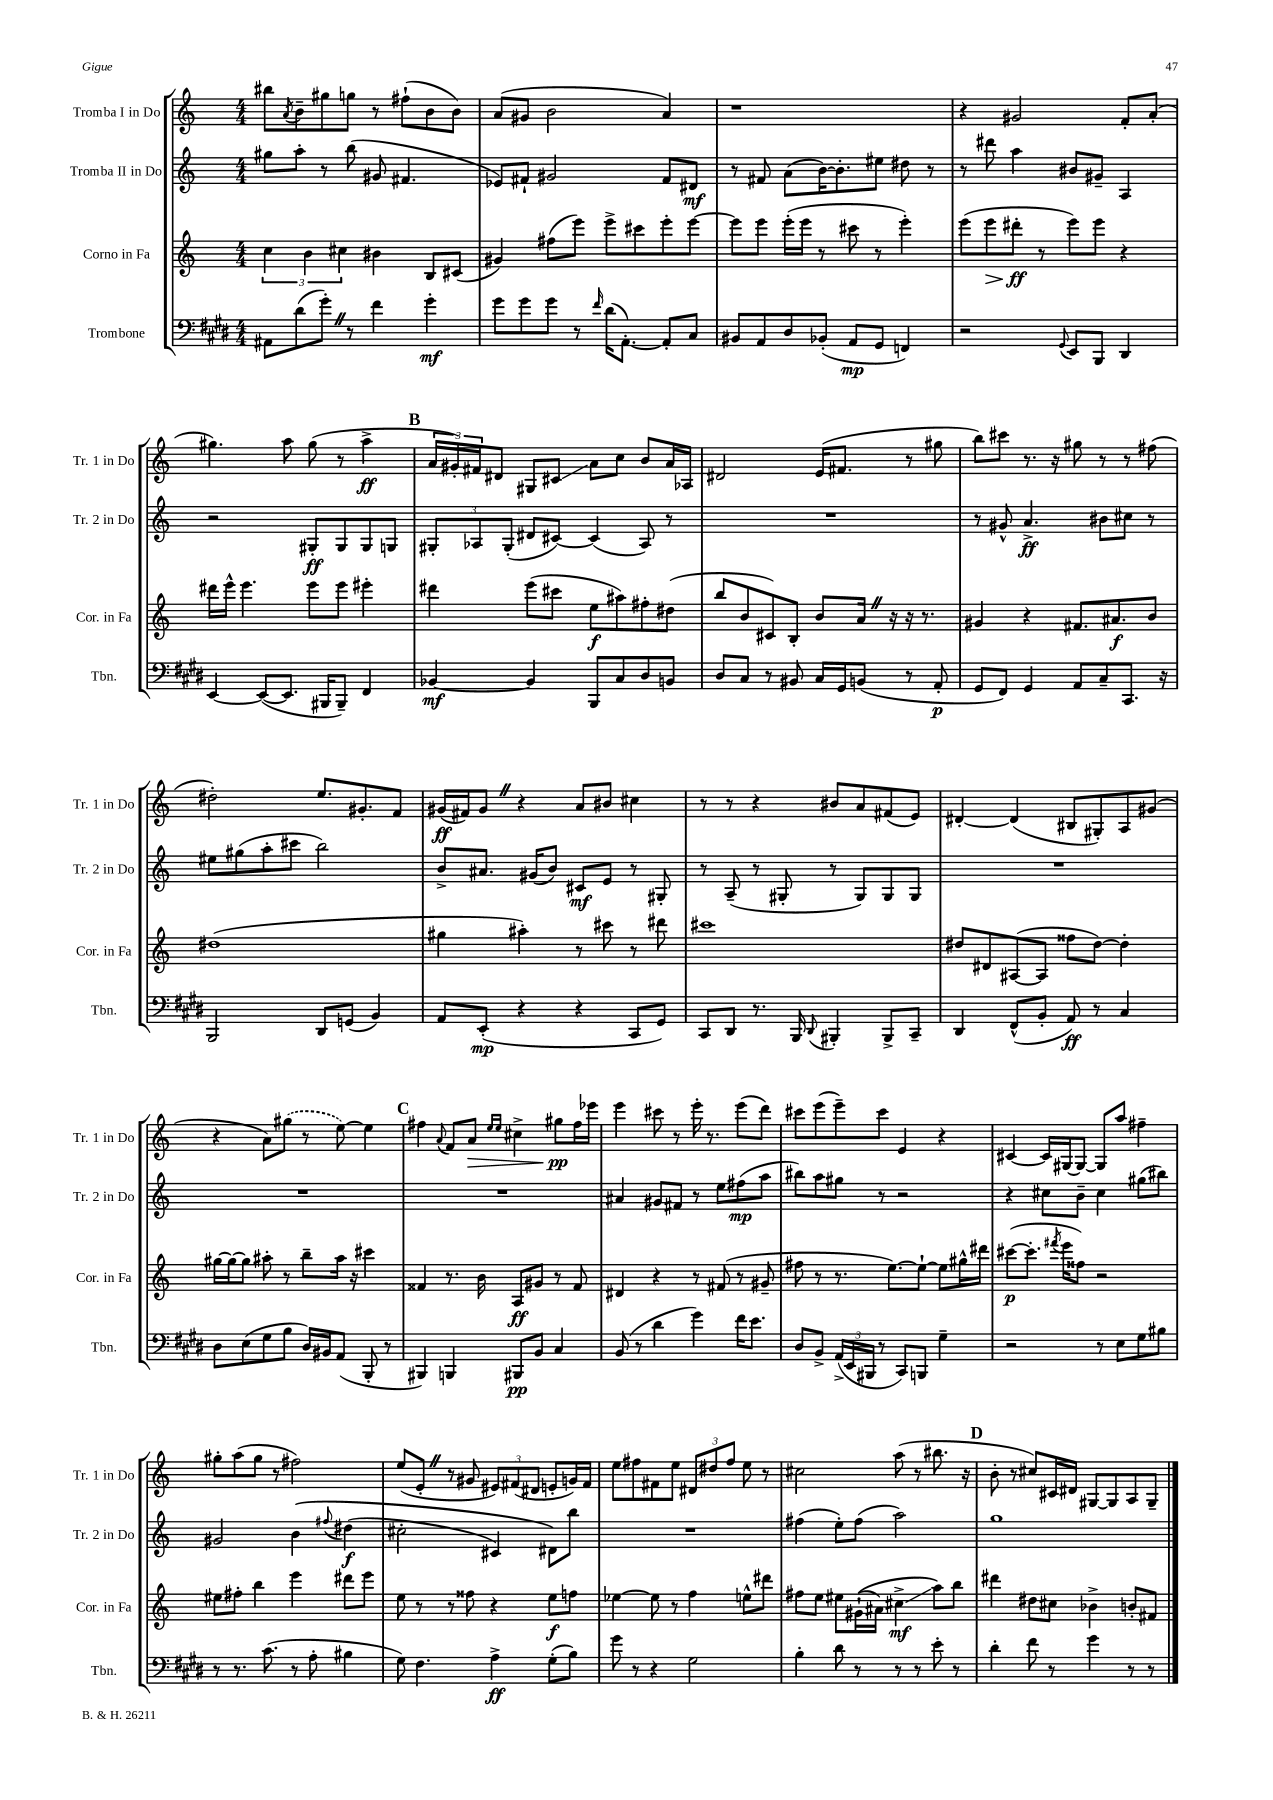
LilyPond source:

<<
\new StaffGroup <<
\new Staff = "s0" \with { instrumentName = "Tromba I in Do" shortInstrumentName = "Tr. 1 in Do" } {
    \clef treble \key c \major \numericTimeSignature \time 4/4
    bis''8 \acciaccatura { a'8 } b'8-- gis''8 g''8 r8 fis''8-!( b'8 b'8) |
    a'8( gis'8 b'2 a'4) |
    r1 |
    r4 gis'2 f'8-. a'8-.( |
    gis''4.) a''8 gis''8( r8 a''4->\ff |
    \mark \markup { \bold "B" } \tuplet 3/2 { a'16 gis'16-.) fis'16 } dis'8 gis8 cis'8\glissando a'8 c''8 b'8 a'16 aes16 |
    dis'2 e'16( fis'8. r8 gis''8 |
    b''8) cis'''8 r8. r16 gis''8 r8 r8 fis''8( |
    dis''2-.) e''8. gis'8.-. f'8 |
    gis'16\ff( fis'16) gis'8 \once \override BreathingSign.text = \markup { \musicglyph "scripts.caesura.straight" } \breathe r4 a'8 bis'8 cis''4 |
    r8 r8 r4 bis'8 a'8 fis'8( e'8) |
    dis'4~-. dis'4( bis8 gis8-.) a8 gis'8( |
    r4 a'8) \once \slurDashed gis''8( r8 e''8~) e''4 |
    \mark \markup { \bold "C" } fis''4 \appoggiatura { a'8 } f'8 a'8\> \grace { e''16 e''16 } cis''4-> gis''8\pp\! fis''16 ees'''16 |
    e'''4 cis'''8 r8 e'''16-. r8. e'''8( d'''8) |
    cis'''8 e'''8( e'''8--) cis'''8 e'4 r4 |
    cis'4~ cis'16 gis16~ gis8~ gis8 a''8 fis''4-- |
    gis''8-. a''8( gis''8 r8 fis''2) |
    e''8( e'8-. \once \override BreathingSign.text = \markup { \musicglyph "scripts.caesura.straight" } \breathe r8 gis'8 \tuplet 3/2 { eis'8) fis'8( dis'8 } e'8-. g'16) fis'16 |
    e''8 fis''8 fis'8 e''8 \tuplet 3/2 { dis'8 dis''8 fis''8 } e''8 r8 |
    cis''2 a''8( r8 bis''8. r16 |
    \mark \markup { \bold "D" } b'8-. r8 cis''8) cis'16 dis'16 gis8~ gis8 a8 gis8-- \bar "|." |
}
\new Staff = "s1" \with { instrumentName = "Tromba II in Do" shortInstrumentName = "Tr. 2 in Do" } {
    \clef treble \key c \major \numericTimeSignature \time 4/4
    gis''8 a''8-. r8 b''8( gis'8 fis'4. |
    ees'8) fis'8-! gis'2 fis'8 dis'8\mf |
    r8 fis'8 a'8( b'16~) b'8.-. eis''8 dis''8 r8 |
    r8 dis'''8 a''4 bis'8 gis'8-- a4 |
    r2 gis8-.\ff gis8 gis8 g8 |
    \mark \markup { \bold "B" } \tuplet 3/2 { gis8-. aes8 gis8-.( } dis'8 cis'8~) cis'4( aes8) r8 |
    R1 |
    r8 gis'8-^ a'4.->\ff bis'8 cis''8 r8 |
    eis''8 gis''8( a''8-. cis'''8 b''2) |
    b'8-> ais'8. gis'16( b'8) cis'8\mf e'8 r8 gis8-. |
    r8 a8--( r8 gis8-. r8 gis8) gis8 gis8 |
    R1 |
    R1 |
    \mark \markup { \bold "C" } R1 |
    ais'4 gis'8 fis'8 r8 e''8 fis''8\mp( a''8 |
    bis''8) a''8 gis''8 r8 r2 |
    r4 cis''8 b'8-- cis''4 gis''8( bis''8) |
    gis'2 b'4\( \appoggiatura { fis''8 } dis''4\f( |
    cis''2-. cis'4) dis'8\) b''8 |
    R1 |
    fis''4( e''8-.) fis''8( a''2) |
    \mark \markup { \bold "D" } g''1 \bar "|." |
}
\new Staff = "s2" \with { instrumentName = "Corno in Fa" shortInstrumentName = "Cor. in Fa" } {
    \clef treble \key c \major \numericTimeSignature \time 4/4
    \tuplet 3/2 { c''4 b'4 cis''4 } bis'4 b8 cis'8( |
    gis'4) fis''8( e'''8) e'''8-> cis'''8 e'''8-. e'''8~ |
    e'''8 e'''8 e'''16-.( e'''16 r8 cis'''8 r8 e'''4-.) |
    e'''8( e'''8\> dis'''8-.\ff\! r8 e'''8) e'''8 r4 |
    dis'''16 e'''16-^ e'''4. e'''8 e'''8 eis'''4-. |
    \mark \markup { \bold "B" } dis'''4 e'''8( cis'''8 e''8\f ais''8) fis''8-. dis''8( |
    b''8 b'8 cis'8) b8-. b'8 a'16 \once \override BreathingSign.text = \markup { \musicglyph "scripts.caesura.straight" } \breathe r16 r16 r8. |
    gis'4 r4 fis'8. ais'8.\f b'8 |
    dis''1( |
    gis''4 ais''4-.) r8 cis'''8 r8 dis'''8 |
    cis'''1 |
    dis''8 dis'8 ais8~( ais8 fisis''8 dis''8~) dis''4-. |
    gis''16~ gis''16~ gis''8 ais''8-. r8 b''8-- ais''16 r16 cis'''4 |
    \mark \markup { \bold "C" } fisis'4 r8. b'16 a8\ff gis'8 r8 fisis'8 |
    dis'4 r4 r8 fis'8( r8 gis'8-- |
    fis''8 r8 r8. e''8.~) e''8~-! e''8 gis''16-^ dis'''16 |
    cis'''8~\p( cis'''8.-. \acciaccatura { fis'''8 } e'''16 fisis''8) r2 |
    eis''8 fis''8-. b''4 e'''4 dis'''8 e'''8 |
    e''8 r8 r8 fisis''8 r4 e''8\f f''8 |
    ees''4~ ees''8 r8 f''4 e''8-^ dis'''8 |
    fis''8 e''8 eis''8 gis'16-!(\( ais'16) cis''4->\glissando\mf a''8\) b''8 |
    \mark \markup { \bold "D" } dis'''4 dis''8 cis''8 bes'4-> b'8-. fis'8 \bar "|." |
}
\new Staff = "s3" \with { instrumentName = "Trombone" shortInstrumentName = "Tbn." } {
    \clef bass \key e \major \numericTimeSignature \time 4/4
    ais,8 dis'8( gis'8-.) \once \override BreathingSign.text = \markup { \musicglyph "scripts.caesura.straight" } \breathe r8 fis'4 gis'4-.\mf |
    gis'8 gis'8 gis'8 r8 \grace { fis'16 } dis'16( a,8.~-.) a,8-. cis8 |
    bis,8 a,8 dis8 bes,8-.( a,8\mp gis,8 f,4) |
    r2 \appoggiatura { gis,8 } e,8 b,,8 dis,4 |
    e,4~ e,8~( e,8. bis,,16 bis,,8--) fis,4 |
    \mark \markup { \bold "B" } bes,4~\mf bes,4 b,,8 cis8 dis8 b,8 |
    dis8 cis8 r8 bis,8 cis16 gis,16 b,8( r8 a,8-.\p |
    gis,8 fis,8) gis,4 a,8 cis8-- cis,8. r16 |
    b,,2 dis,8 g,8( b,4) |
    a,8 e,8-.\mp( r4 r4 cis,8 gis,8) |
    cis,8 dis,8 r8. b,,16 \appoggiatura { dis,8 } bis,,4-. bis,,8-> cis,8-- |
    dis,4 fis,8-^( b,8-. a,8\ff) r8 cis4 |
    dis8 e8( gis8 b8 dis16) bis,16 a,8( b,,8-. r8 |
    \mark \markup { \bold "C" } bis,,4) b,,4 bis,,8\pp b,8 cis4 |
    b,8( r8 dis'4 gis'4) fis'16 e'8. |
    dis8 b,8-> \tuplet 3/2 { a,16->( e,16 bis,,16 } r8 cis,8) b,,8 gis4-- |
    r2 r8 e8 gis8 bis8 |
    r8 r8. cis'8.( r8 a8-. bis4 |
    gis8) fis4. a4->\ff gis8-.( b8) |
    gis'8 r8 r4 gis2 |
    b4-. dis'8 r8 r8 r8 e'8-. r8 |
    \mark \markup { \bold "D" } dis'4-. fis'8 r8 gis'4 r8 r8 \bar "|." |
}
>>
>>
\layout { \context { \Score \remove "Bar_number_engraver" } }
